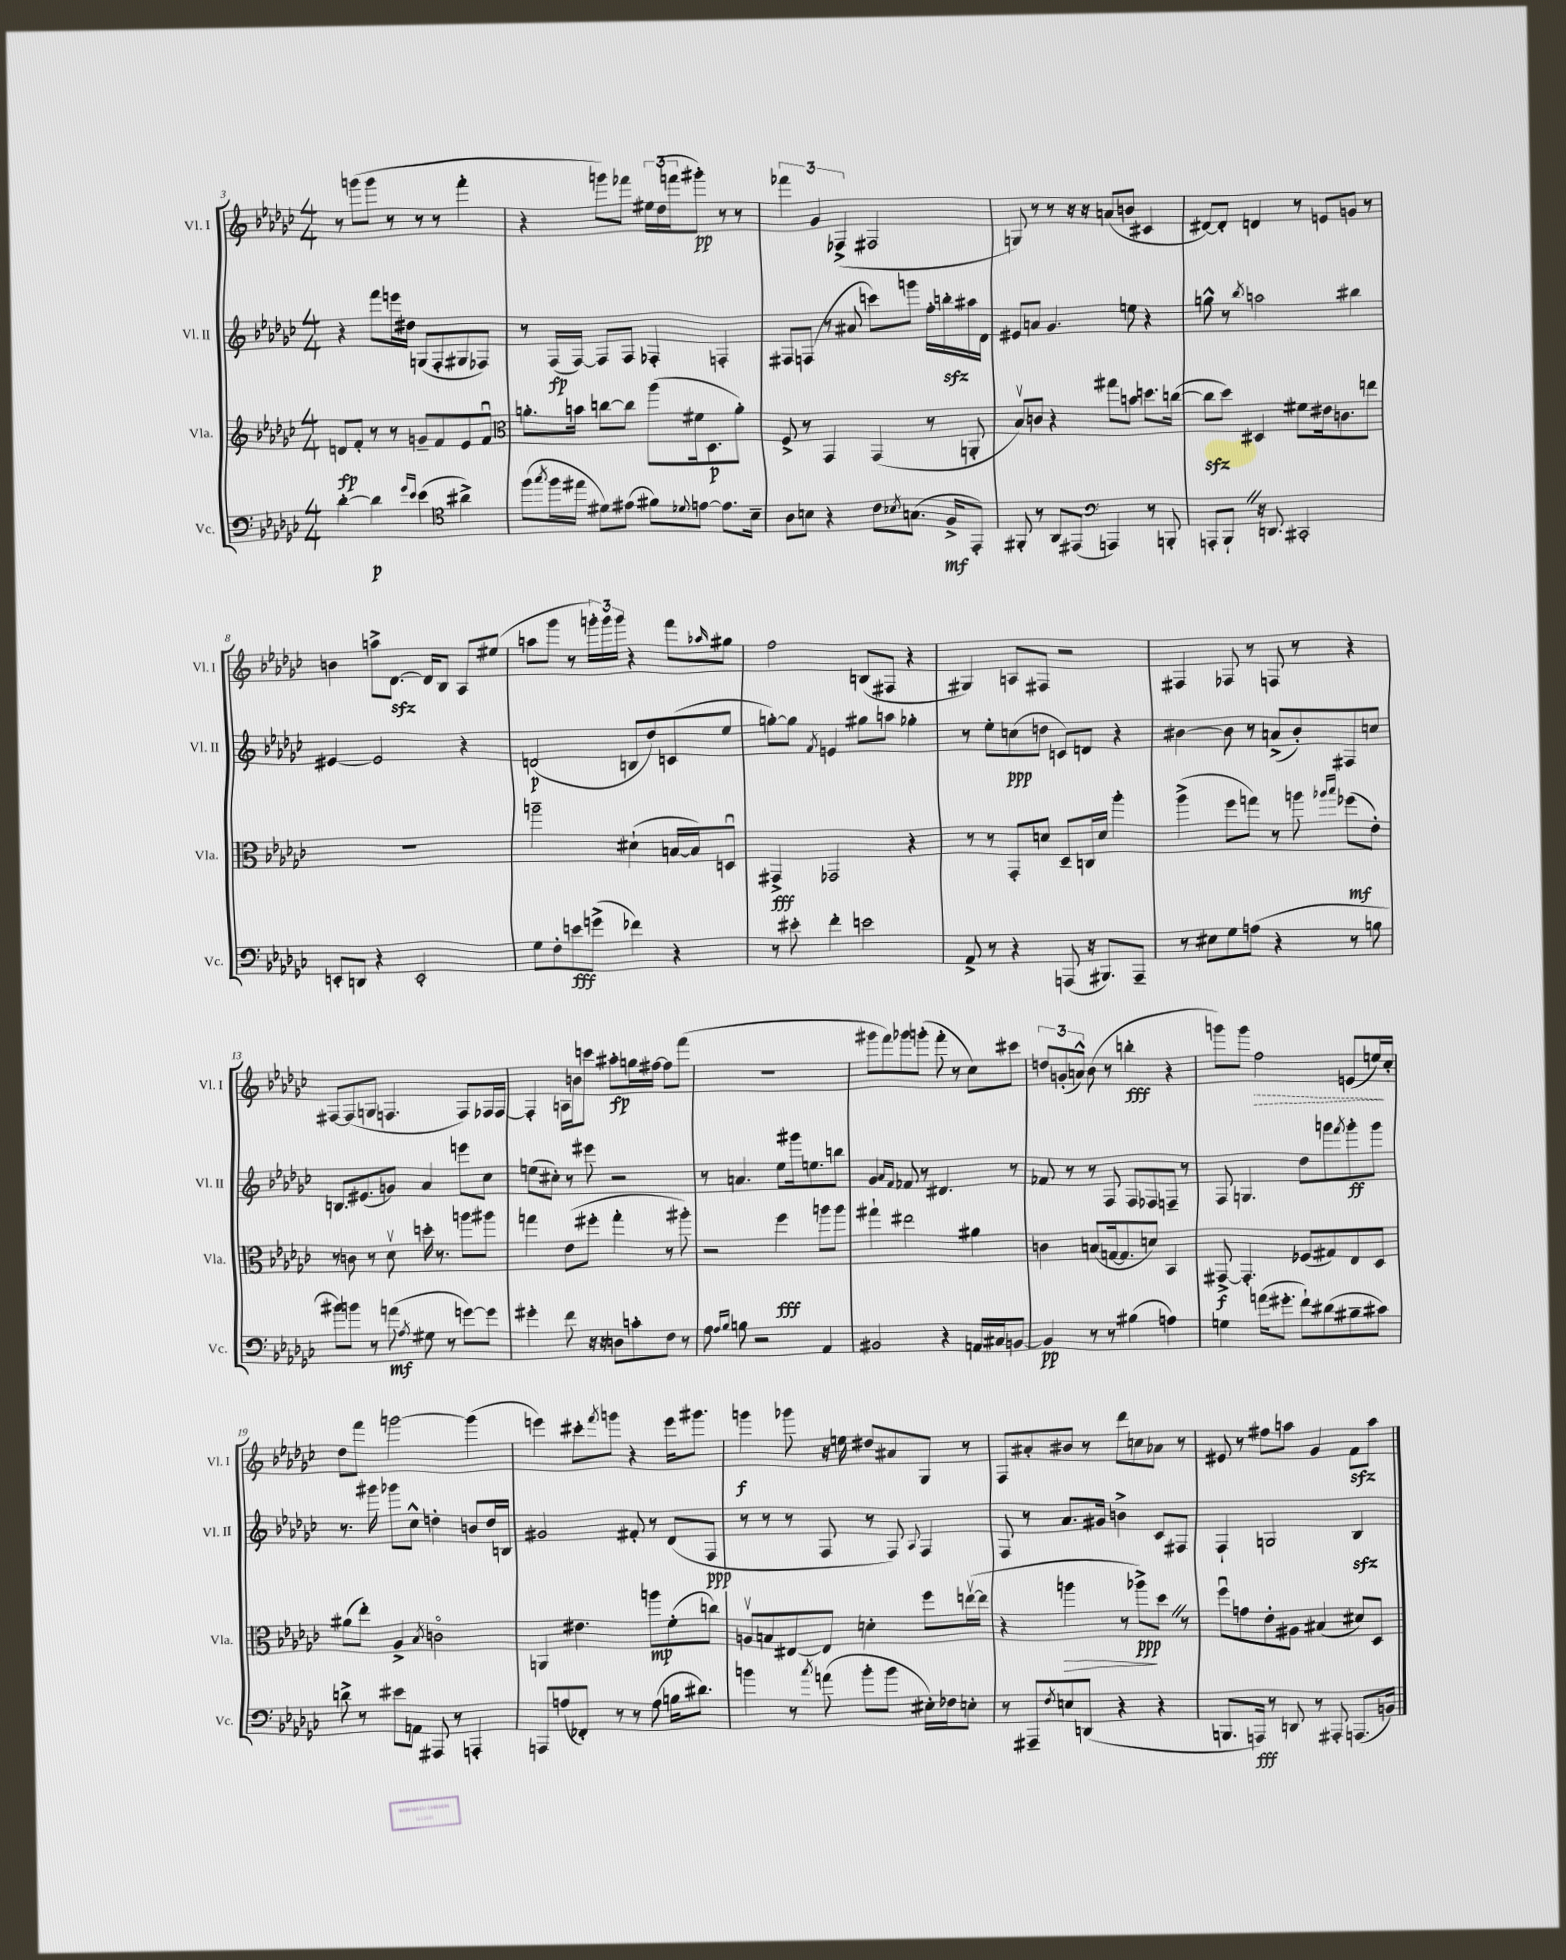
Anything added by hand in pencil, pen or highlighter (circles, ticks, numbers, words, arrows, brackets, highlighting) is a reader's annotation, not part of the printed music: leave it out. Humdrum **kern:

**kern	**dynam	**kern	**dynam	**kern	**dynam	**kern	**dynam
*part4	*part4	*part3	*part3	*part2	*part2	*part1	*part1
*staff4	*staff4	*staff3	*staff3	*staff2	*staff2	*staff1	*staff1
*I"Vc.	*	*I"Vla.	*	*I"Vl. II	*	*I"Vl. I	*
*I'Vc.	*	*I'Vla.	*	*I'Vl. II	*	*I'Vl. I	*
*clefF4	*	*clefG2	*	*clefG2	*	*clefG2	*
*k[b-e-a-d-g-c-]	*	*k[b-e-a-d-g-c-]	*	*k[b-e-a-d-g-c-]	*	*k[b-e-a-d-g-c-]	*
*M4/4	*	*M4/4	*	*M4/4	*	*M4/4	*
=3	=3	=3	=3	=3	=3	=3	=3
[4d-'\	.	8dn/L	fp	4r	.	8r	.
.	.	8f'/J	.	.	.	(8gggn\L	.
4d-\]	p	8r	.	8fff\L	.	8ggg\J	.
.	.	8r	.	16eeen\L	.	8r	.
.	.	.	.	16dd#X\JJ	.	.	.
16qqg-/LL	.	.	.	.	.	.	.
16qqe-/JJ	.	.	.	.	.	.	.
(4e-\	.	8gn~/L	.	(8Gn/L	.	8r	.
.	.	8f/	.	8F'/	.	8r	.
*clefC4	*	*	*	*	*	*	*
4a#X^\)	.	8e-/	.	8G#X/	.	4fff'\	.
.	.	8fu/J	.	8F-X/J)	.	.	.
=4	=4	=4	=4	=4	=4	=4	=4
*	*	*clefC3	*	*	*	*	*
(8ff\L	.	8.an'\L	.	8r	.	4r	.
8qgg-/	.	.	.	.	.	.	.
16ff\L	.	.	.	(16F/LL	fp	.	.
16ee#X\JJ	.	16bn\Jk	.	[16F/JJ)	.	.	.
8d#X\L)	.	[8ccn\L	.	8F/L]	.	8gggn\L)	.
(8e#X\J	.	8cc\J]	.	8F/J	.	8fff-X\J	.
8f#X\L)	.	(8aa-\L	.	4F-X'/	.	24ee#X\LL	.
.	.	.	.	.	.	(24dd-\	.
.	.	.	.	.	.	24fffn\J	.
8qqd-X/	.	.	.	.	.	.	.
[8en\J	.	16f#X\k	.	.	.	8ggg#X'\J)	pp
.	.	8.D-\	p	.	.	.	.
8.e\L]	.	.	.	4Fn'/	.	8r	.
.	.	8a'\J)	.	.	.	8r	.
16B-~\Jk	.	.	.	.	.	.	.
=5	=5	=5	=5	=5	=5	=5	=5
8A-\L	.	8F^/	.	8F#X/L	.	6fff-X\	.
8Bn\J	.	8r	.	(8Fn/J	.	.	.
.	.	.	.	.	.	6g-/	.
4r	.	4GG-/	.	8r	.	.	.
.	.	.	.	.	.	(6F-X^/	.
.	.	.	.	8a#X/	.	.	.
8c-\L	.	(4GG-/	.	8cccn\L)	.	2F#X/	.
8qB-X/	.	.	.	.	.	.	.
(8.Gn\J	.	.	.	8gggn\J	.	.	.
.	.	8r	.	16ff'\LL	.	.	.
16F^/KL	mf	.	.	16bbnzz'\	.	.	.
8EE-'/J)	.	8AAn'/	.	16aa#X\	.	.	.
.	.	.	.	16d-\JJ	.	.	.
=6	=6	=6	=6	=6	=6	=6	=6
8FF#X'/	.	8B-v/L)	.	8e#X/L	.	8Gn/)	.
8r	.	8cn/J	.	8an/J	.	8r	.
8AA-/L	.	4r	.	4.g-/	.	8r	.
(8EE#X/J	.	.	.	.	.	16r	.
.	.	.	.	.	.	16r	.
*clefF4	*	*	*	*	*	*	*
4AAAn/)	.	8gg#X\L	.	.	.	(8an/L	.
.	.	8bn\J	.	8een\	.	8bn/J	.
8r	.	8.ddn\L	.	4r	.	4c#X/	.
8BBBn'/	.	.	.	.	.	.	.
.	.	([16ccn\Jk	.	.	.	.	.
=7	=7	=7	=7	=7	=7	=7	=7
8AAAn'/L	.	8cczz\L]	.	8ggn^^\	.	[8d#X/L)	.
8BBB-`Z/J	.	8dd-\J)	.	8r	.	8d#'/J]	.
.	.	.	.	8qbb-/	.	.	.
16r	.	4D#X/	.	2aan\	.	4dn/	.
8.DDn/	.	.	.	.	.	.	.
2CC#X'/	.	8f#X\L	.	.	.	8r	.
.	.	16e#X\k	.	.	.	8en/L	.
.	.	8.cn\	.	.	.	.	.
.	.	.	.	4bb#X\	.	8gn/J	.
.	.	8een\J	.	.	.	8r	.
!!LO:LB:g=z
=8	=8	=8	=8	=8	=8	=8	=8
8EEn'/L	.	1r	.	[4e#X/	.	4bn\	.
8DDn/J	.	.	.	.	.	.	.
4r	.	.	.	2e#/]	.	8aan^\L	.
.	.	.	.	.	.	[8.d-zz\J	.
2EE'/	.	.	.	.	.	.	.
.	.	.	.	.	.	16d-/KL]	.
.	.	.	.	.	.	8B-/J	.
.	.	.	.	4r	.	8A-/L	.
.	.	.	.	.	.	(8ee#X/J	.
=9	=9	=9	=9	=9	=9	=9	=9
8G-\L	.	2aan~\	.	(2dn/	p	8aan\L	.
8F'\	.	.	.	.	.	8ggg-\J	.
8en\	fff	.	.	.	.	8r	.
(8gn^\J	.	.	.	.	.	24gggn'\LL)	.
.	.	.	.	.	.	24ggg\	.
.	.	.	.	.	.	24ggg\JJ	.
4f-X\)	.	(4d#X`\	.	8Bn/L	.	4r	.
.	.	.	.	8dd-/)	.	.	.
4r	.	[16Bn/LL	.	(8cn/	.	8fff\L	.
.	.	16B/J])	.	.	.	.	.
.	.	.	.	.	.	16qqaa-X/	.
.	.	8Dnu/J	.	8ee-/J	.	8gg#X\J	.
=10	=10	=10	=10	=10	=10	=10	=10
8r	.	4GG#X^/	fff	[8ggn'\L)	.	2ff\	.
8e#X'\	.	.	.	8gg\J]	.	.	.
.	.	.	.	8qf/	.	.	.
4f'\	.	2GG-X/	.	4en/	.	.	.
2en\	.	.	.	8gg#X\L	.	(8Bn/L	.
.	.	.	.	8aan\J	.	8F#X/J	.
.	.	4r	.	4gg-X'\	.	4r	.
=11	=11	=11	=11	=11	=11	=11	=11
8AA-^/	.	8r	.	8r	.	4G#X/)	.
8r	.	8r	.	8ee-'\L	.	.	.
4r	.	8GG-'/L	.	(8ccn\	ppp	8An/L	.
.	.	8dn/J	.	8ddn\J	.	8F#X/J	.
(8AAAn/	.	8D-~/L	.	8cn/L)	.	2r	.
16r	.	16Cn/L	.	8dn/J	.	.	.
8.BBB#X/L)	.	16d/JJ	.	.	.	.	.
.	.	4aa-'\	.	4r	.	.	.
8AAA~/J	.	.	.	.	.	.	.
=12	=12	=12	=12	=12	=12	=12	=12
8r	.	(4aa-^\	.	[4b#X\	.	4F#X/	.
8E#X\L	.	.	.	.	.	.	.
8G-\	.	8ff\L	.	8b#\]	.	8F-X/	.
(8An\J	.	8ggn\J)	.	8r	.	8r	.
4r	.	8r	.	(8an^/L	.	8Fn/	.
.	.	8aan\	.	8b#'/)	.	8r	.
.	.	16qqaa-X/LL	.	.	.	.	.
.	.	16qqbb-/JJ	.	.	.	.	.
8r	.	(8ff-X\L	mf	8F#X/	.	4r	.
8Bn\	.	8e-'\J)	.	8ccn/J	.	.	.
!!LO:LB:g=z
=13	=13	=13	=13	=13	=13	=13	=13
8b#X\L)	.	8r	.	8.Bn/L	.	[8F#X/L	.
8bn\J	.	8cn\	.	.	.	(8F#/]	.
.	.	.	.	(8.e#X/	.	.	.
8r	.	8r	.	.	.	8Gn/J	.
(8an\	mf	8d-v\	.	8gn/J)	.	4.Fn/	.
8qA-/	.	.	.	.	.	.	.
8G#X\	.	16ddn'\	.	4a-/	.	.	.
.	.	8.r	.	.	.	.	.
8r	.	.	.	.	.	.	.
[8gn\L)	.	8aan\L	.	8eeen\L	.	8F/L)	.
8g\J]	.	8aa#X\J	.	8cc-\J	.	16F-X/L	.
.	.	.	.	.	.	[16F-/JJ	.
=14	=14	=14	=14	=14	=14	=14	=14
4g#X'\	.	4ggn\	.	(8een\L	.	4F-'/]	.
.	.	.	.	8cc#X'\J)	.	.	.
8f\	.	(8e-\L	.	8r	.	16An\LL	.
.	.	.	.	.	.	16bn\J	.
16r	.	8ff#X'\J	.	8eee#X\	.	8cccn\J	.
16r	.	.	.	.	.	.	.
8Dn\L	.	4gg'\	.	2r	.	8aa#X'\L	fp
8cn'\	.	.	.	.	.	16ggn\L	.
.	.	.	.	.	.	[16ff#X\JJ	.
8F\J	.	8r	.	.	.	8ff#\L]	.
8r	.	8aa#X'\)	.	.	.	(8fff\J	.
=15	=15	=15	=15	=15	=15	=15	=15
8A-\	.	2r	.	8r	.	1r	.
16qqA-/LL	.	.	.	.	.	.	.
16qqB-/JJ	.	.	.	.	.	.	.
8Bn\	.	.	.	4.an/	.	.	.
2r	.	.	.	.	.	.	.
.	.	4ff\	fff	8ee-\L	.	.	.
.	.	.	.	16ggg#X\k	.	.	.
.	.	.	.	8.een\	.	.	.
4AA-/	.	8aan\L	.	.	.	.	.
.	.	8aa\J	.	8bbn\J	.	.	.
=16	=16	=16	=16	=16	=16	=16	=16
2BB#X/	.	4gg#X`\	.	4g-/	.	8ggg#X\L	.
.	.	.	.	.	.	8fff\)	.
.	.	.	.	16qqa-/LL	.	.	.
.	.	.	.	16qqf/JJ	.	.	.
.	.	2ee#X\	.	8f-X/	.	8ggg-X\	.
.	.	.	.	8r	.	(8gggn'\J	.
4r	.	.	.	4.d#X/	.	8fff'\	.
.	.	.	.	.	.	8r	.
16AAn/LL	.	4a#X\	.	.	.	8cc-\L)	.
16C#X/J	.	.	.	.	.	.	.
[8BBn/J	.	.	.	8r	.	8ccc#X\J	.
=17	=17	=17	=17	=17	=17	=17	=17
4BB/]	pp	4cn\	.	8f-X/	.	12ddn/L	.
.	.	.	.	.	.	(12gn'/	.
.	.	.	.	8r	.	.	.
.	.	.	.	.	.	12an^^/J)	.
8r	.	(8Bn/L	.	8r	.	(8b-\	.
8r	.	[16Gn/k	.	8F/	.	8r	.
.	.	8.G/]	.	.	.	.	.
(4B#X\	.	.	.	8F/L	.	4bbn'\	fff
.	.	8dn/J)	.	8F-X/	.	.	.
4An\)	.	4BB-/	.	8Fn~/J	.	4r	.
.	.	.	.	8r	.	.	.
=18	=18	=18	=18	=18	=18	=18	=18
4Gn\	.	[8GG#X^/	f	8F/	.	8gggn\L)	.
.	.	4.GG#'/]	.	4.Gn/	.	8ggg\J	.
!	!	!	!	!	!	!	!LO:HP:b
(16an\KL	.	.	.	.	.	2ff\	>
8.g#X'\J	.	.	.	.	.	.	.
8f`\L)	.	(8F-X/L	.	8dd-\L	.	.	.
(8d#X\	.	8G#X/)	.	8gggn\	.	.	.
.	.	.	.	8qfff/	.	.	.
8B#X~\	.	8E-/	.	8ggg'\	ff	(8en/L	.
8c#X\J)	.	8D-/J	.	8ggg\J	.	16een/L)	.
.	.	.	.	.	.	16cc-'/JJ	]
!!LO:LB:g=z
=19	=19	=19	=19	=19	=19	=19	=19
8dn^\	.	(8a#X\L	.	8.r	.	8dd-\L	.
8r	.	8ee-'\J)	.	.	.	8fff\J	.
.	.	.	.	16ggg#X\	.	.	.
8e#X\L	.	4A-^/	.	8ggg-X\L	.	[2gggn\	.
8AAn\J	.	.	.	8cc-^^\J	.	.	.
.	.	8qB-/	.	.	.	.	.
8AAA#X/	.	2cn\	.	4ddn'\	.	.	.
8r	.	.	.	.	.	.	.
4AAAn'/	.	.	.	8bn/L	.	(4ggg\]	.
.	.	.	.	16dd/L	.	.	.
.	.	.	.	16Bn/JJ	.	.	.
=20	=20	=20	=20	=20	=20	=20	=20
8AAAn/L	.	4AAn/	.	2g#X/	.	4eeen\)	.
(8An/	.	.	.	.	.	.	.
8FF-X'/J)	.	4.e#X\	.	.	.	8ccc#X'\L	.
.	.	.	.	.	.	8qfff/	.
8r	.	.	.	.	.	8gggn\J	.
8r	.	.	.	8f#X'/	.	4r	.
(8A\	.	8aan\L	mp	8r	.	.	.
16Bn\KL	.	(8f'\	.	(8d-/L	.	16eee\KL	.
8.d#X\J)	.	.	.	.	.	8.ggg#X\J	.
.	.	8ccn\J)	.	8F/J	ppp	.	.
=21	=21	=21	=21	=21	=21	=21	=21
4bn\	.	8Anv/L	.	8r	.	4gggn\	f
.	.	8Bn/	.	8r	.	.	.
8r	.	[8E#X/	.	8r	.	8ggg-X\	.
8qcc-/	.	.	.	.	.	.	.
(8an\	.	8E#/J]	.	8F/	.	16r	.
.	.	.	.	.	.	16een\	.
8b'\L	.	4dn'\	.	8r	.	8dd#X/L	.
8b\J	.	.	.	8F/)	.	8a#X/	.
.	.	.	.	8qqA-/	.	.	.
16E#X'\LL)	.	8ff\L	.	4F/	.	8G-/J	.
16F-X\J	.	.	.	.	.	.	.
8En'\J	.	([16eenv\L	.	.	.	8r	.
.	.	16ee\JJ]	.	.	.	.	.
=22	=22	=22	=22	=22	=22	=22	=22
8r	.	4r	.	8F/	.	8F/L	.
8AAA#X~/L	.	.	.	8r	.	8a#X'/	.
8qF/	.	.	.	.	.	.	.
!	!	!	!LO:HP:b	!	!	!	!
8En/	.	4aan\	>	8.a-/L	.	8b#X/J	.
(8DDn/J	.	.	.	.	.	8r	.
.	.	.	.	16g#X/Jk	.	.	.
4r	.	8r	.	4bn^\	.	8ddd-\L	.
.	.	8aa-X^\L)	ppp	.	.	8ccn\	.
4r	.	8dd-Z\J	]	8c-/L	.	8a-X\J	.
.	.	8r	.	8F#X/J	.	8r	.
=23	=23	=23	=23	=23	=23	=23	=23
8.BBBn/L	.	8ffu\L	.	4F`/	.	8e#X/	.
.	.	8gn\	.	.	.	8r	.
16AAAn/Jk)	fff	.	.	.	.	.	.
8r	.	8e-'\	.	2Gn/	.	8ff#X\L	.
8DDn/	.	8A#X\J	.	.	.	8aan\J	.
8r	.	(4B#X/	.	.	.	4g-/	.
8AAA#X'/	.	.	.	.	.	.	.
(8.AAAn/L	.	8d#X/L)	.	4B-zz/	.	8fzz\L	.
.	.	8D-/J	.	.	.	8aa\J	.
16BBn/Jk)	.	.	.	.	.	.	.
==	==	==	==	==	==	==	==
*-	*-	*-	*-	*-	*-	*-	*-
